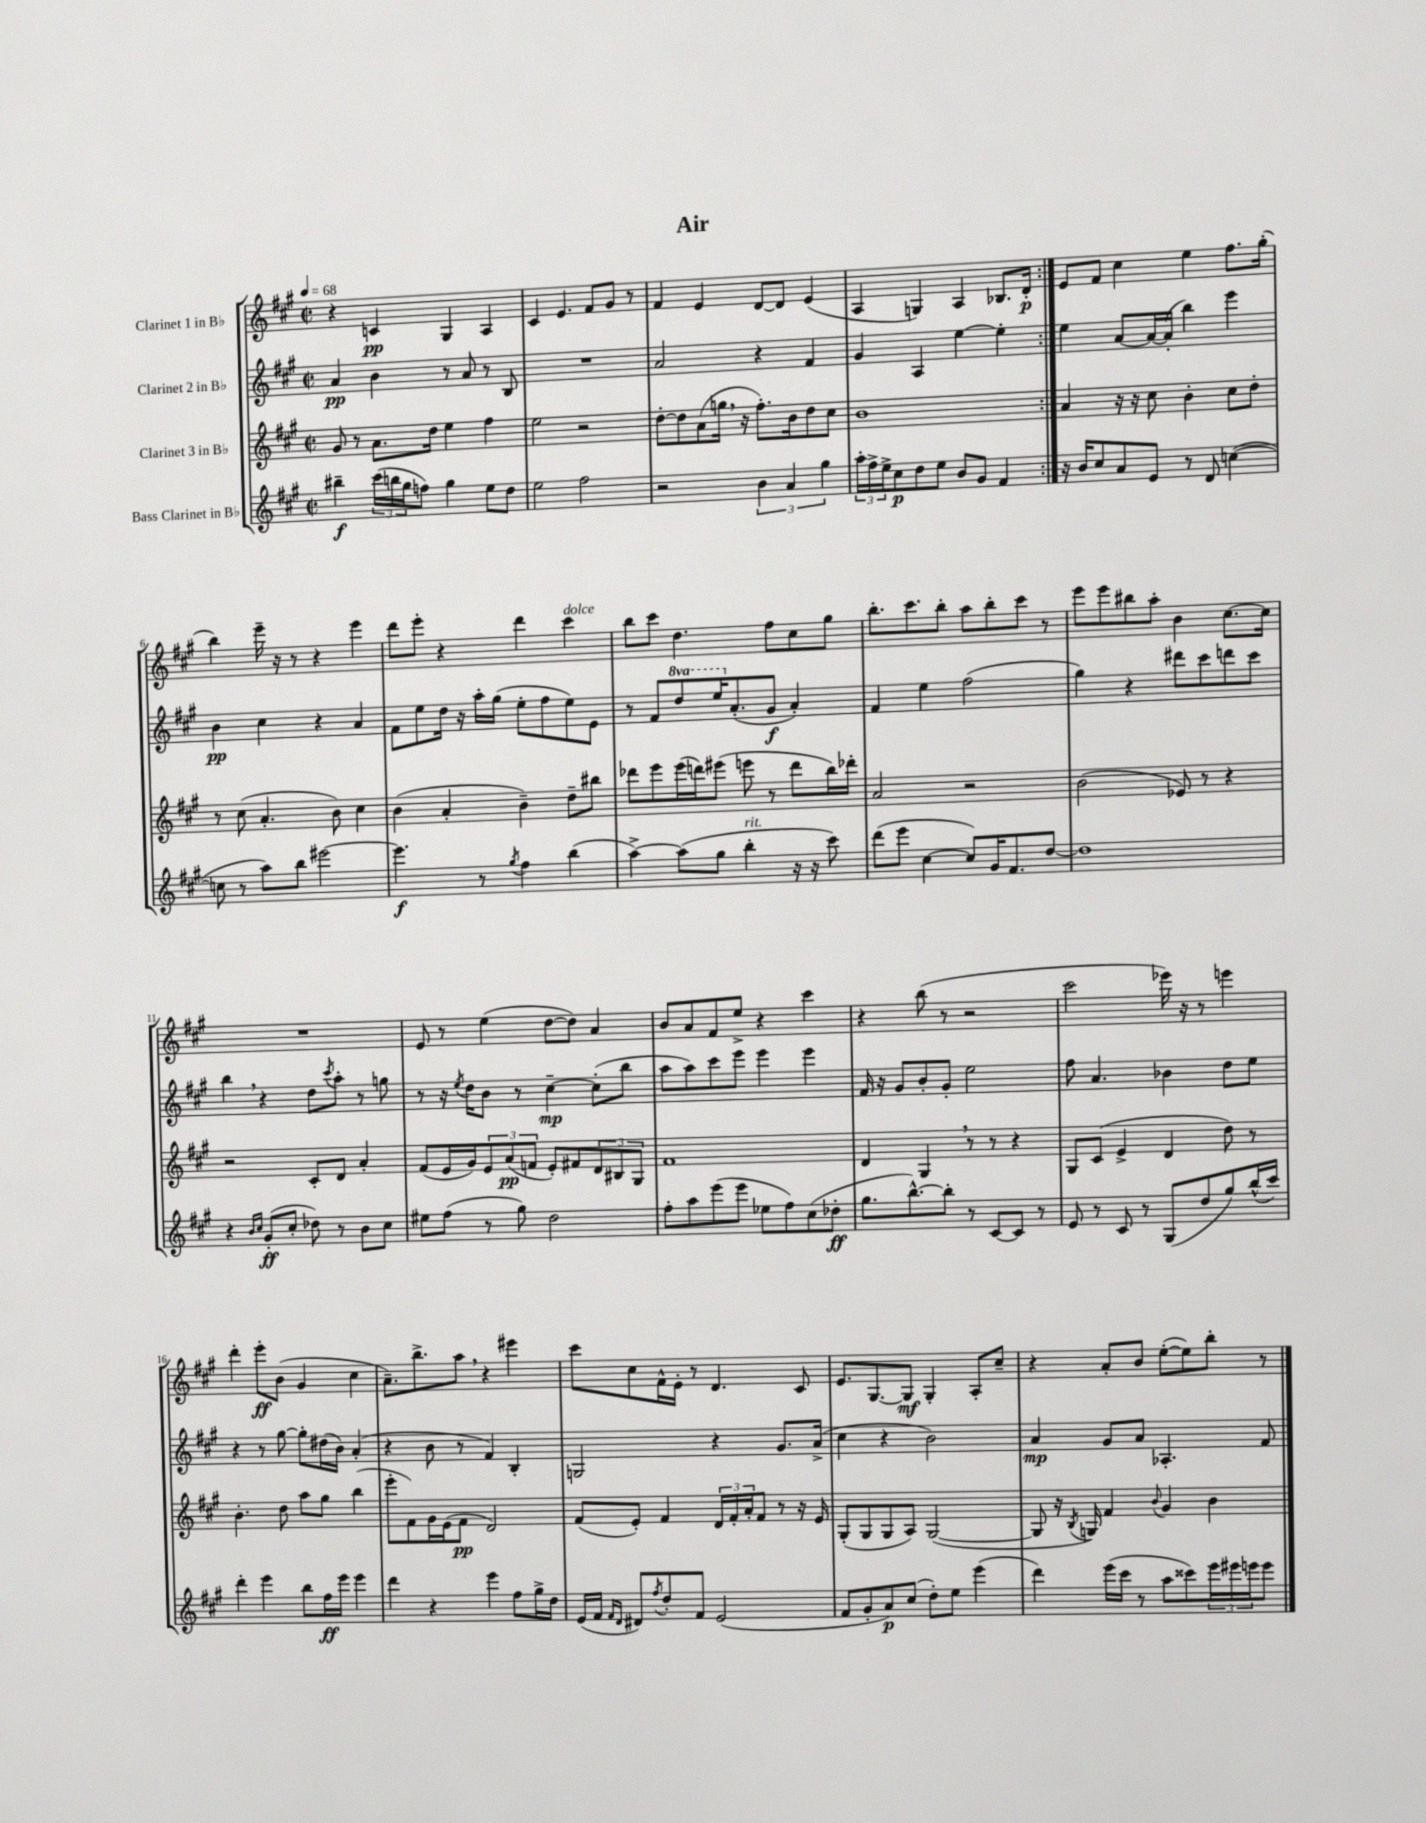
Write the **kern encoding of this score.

**kern	**dynam	**kern	**dynam	**kern	**dynam	**kern	**dynam
*part4	*part4	*part3	*part3	*part2	*part2	*part1	*part1
*staff4	*staff4	*staff3	*staff3	*staff2	*staff2	*staff1	*staff1
*I"Bass Clarinet in B♭	*	*I"Clarinet 3 in B♭	*	*I"Clarinet 2 in B♭	*	*I"Clarinet 1 in B♭	*
*clefG2	*	*clefG2	*	*clefG2	*	*clefG2	*
*k[f#c#g#]	*	*k[f#c#g#]	*	*k[f#c#g#]	*	*k[f#c#g#]	*
*M2/2	*	*M2/2	*	*M2/2	*	*M2/2	*
*met(c|)	*	*met(c|)	*	*met(c|)	*	*met(c|)	*
*MM68	*	*MM68	*	*MM68	*	*MM68	*
=1	=1	=1	=1	=1	=1	=1	=1
4bb#X~\	f	8g#/	.	4a/	pp	4r	.
.	.	8r	.	.	.	.	.
(24ccc#\LL	.	8.a\L	.	4b\	.	4cn/	pp
24bbn\	.	.	.	.	.	.	.
24gg#\J	.	.	.	.	.	.	.
8ffn\J)	.	.	.	.	.	.	.
.	.	16dd\Jk	.	.	.	.	.
4gg#\	.	4ee\	.	8r	.	4G#/	.
.	.	.	.	8a/	.	.	.
8ee\L	.	4ff#\	.	8r	.	4A/	.
8dd\J	.	.	.	8B/	.	.	.
=2	=2	=2	=2	=2	=2	=2	=2
2ee\	.	2ee\	.	1r	.	4c#/	.
.	.	.	.	.	.	4.e/	.
2ff#\	.	2r	.	.	.	.	.
.	.	.	.	.	.	8f#/L	.
.	.	.	.	.	.	8g#/J	.
.	.	.	.	.	.	8r	.
=3	=3	=3	=3	=3	=3	=3	=3
2r	.	[8dd'\L	.	2a/	.	4f#/	.
.	.	8dd\]	.	.	.	.	.
.	.	(8a\	.	.	.	4e/	.
.	.	16ggn,\Jk	.	.	.	.	.
.	.	16r	.	.	.	.	.
6b\	.	8.ff#'\L)	.	4r	.	[8d/L	.
.	.	.	.	.	.	8d/J]	.
6a/	.	.	.	.	.	.	.
.	.	16b\k	.	.	.	.	.
.	.	8dd\	.	4f#/	.	(4e/	.
6gg#\	.	.	.	.	.	.	.
.	.	8cc#\J	.	.	.	.	.
=4	=4	=4	=4	=4	=4	=4	=4
24aa'\LL	.	1b	.	4g#/	.	4A/	.
24ff#^\	.	.	.	.	.	.	.
24ee^\J	.	.	.	.	.	.	.
8cc#\	p	.	.	.	.	.	.
8dd\	.	.	.	4A/	.	4Gn/)	.
8ee\J	.	.	.	.	.	.	.
8b/L	.	.	.	[4ee\	.	4A/	.
8g#/J	.	.	.	.	.	.	.
4f#/	.	.	.	4ee'\]	.	8.B-X/L	.
.	.	.	.	.	.	16d'/Jk	p
=5:|!	=5:|!	=5:|!	=5:|!	=5:|!	=5:|!	=5:|!	=5:|!
16r	.	4a/	.	4ee\	.	8e/L	.
16b/KL	.	.	.	.	.	.	.
8cc#/	.	.	.	.	.	8f#/J	.
8a/	.	16r	.	[8a/L	.	4cc#\	.
.	.	16r	.	.	.	.	.
8e/J	.	8cc#\	.	16a/L_	.	.	.
.	.	.	.	(16a'/JJ]	.	.	.
8r	.	4b'\	.	4bb\)	.	4ee\	.
8d/	.	.	.	.	.	.	.
([4ccn\	.	8cc#\L	.	4eee\	.	8.ff#\L	.
.	.	8dd'\J	.	.	.	.	.
.	.	.	.	.	.	(16gg#'\Jk	.
!!LO:LB:g=z
=6	=6	=6	=6	=6	=6	=6	=6
8ccn\]	.	8r	.	4b\	pp	4bb\)	.
8r	.	(8cc#\	.	.	.	.	.
8aa\L)	.	4.a'/	.	4cc#\	.	16eee~\	.
.	.	.	.	.	.	16r	.
8bb\J	.	.	.	.	.	8r	.
[2eee#X\	.	.	.	4r	.	4r	.
.	.	8b\)	.	.	.	.	.
.	.	4cc#\	.	4a/	.	4eee\	.
=7	=7	=7	=7	=7	=7	=7	=7
4.eee#\]	f	(4b\	.	8f#\L	.	8ddd\L	.
.	.	.	.	8ee\	.	8eee'\J	.
.	.	4a'/	.	16dd\Jk	.	4r	.
.	.	.	.	16r	.	.	.
8r	.	.	.	16aa'\LL	.	.	.
.	.	.	.	(16gg#\JJ	.	.	.
8qgg#/	.	.	.	.	.	.	.
4ff#\	.	4b~\)	.	8ee'\L	.	4ddd\	.
.	.	.	.	8ff#\	.	.	.
!	!	!	!	!	!	!LO:TX:a:i:t=dolce	!
(4bb\	.	8dd~\L	.	8ee\)	.	4ccc#\	.
.	.	8bb#X\J	.	8e\J	.	.	.
=8	=8	=8	=8	=8	=8	=8	=8
[4aa^\)	.	8ddd-X\L	.	8r	.	8bb\L	.
.	.	8eee\	.	8f#/L	.	8ccc#\J	.
*	*	*	*	*8va	*	*	*
(8aa\L]	.	(16eee\L	.	8ddd/	.	4.dd\	.
.	.	16dddn\J)	.	.	.	.	.
8gg#\J	.	(8eee#X\J	.	16eee/K	.	.	.
*	*	*	*	*X8va	*	*	*
.	.	.	.	(8.a'/	.	.	.
!LO:TX:a:i:t=rit.	!	!	!	!	!	!	!
4bb'\	.	8eeen\	.	.	.	.	.
.	.	8r	.	8g#/J	f	8ff#\L	.
16r	.	8ddd\L	.	4a'/)	.	8cc#\	.
16r	.	.	.	.	.	.	.
8ccc#\)	.	16bb\L)	.	.	.	8gg#\J	.
.	.	16ddd-X'\JJ	.	.	.	.	.
=9	=9	=9	=9	=9	=9	=9	=9
(8ddd\L	.	2a/	.	4f#/	.	8.bb'\L	.
8eee\J	.	.	.	.	.	.	.
.	.	.	.	.	.	8.ccc#\	.
[4cc#\	.	.	.	4ee\	.	.	.
.	.	.	.	.	.	8bb'\J	.
8cc#/L])	.	2r	.	(2ff#\	.	8aa\L	.
16g#/K	.	.	.	.	.	8bb'\	.
8.f#/	.	.	.	.	.	.	.
.	.	.	.	.	.	8ccc#\J	.
[8dd/J	.	.	.	.	.	8r	.
=10	=10	=10	=10	=10	=10	=10	=10
1dd]	.	(2b\	.	4gg#\)	.	8eee\L	.
.	.	.	.	.	.	8eee\	.
.	.	.	.	4r	.	8bb#X\	.
.	.	.	.	.	.	8aa'\J	.
.	.	8e-X/)	.	8ddd#X\L	.	4b\	.
.	.	8r	.	8ccc#\	.	.	.
.	.	4r	.	8dddn\	.	[8.cc#\L	.
.	.	.	.	8ccc#\J	.	.	.
.	.	.	.	.	.	16cc#\Jk]	.
!!LO:LB:g=z
=11	=11	=11	=11	=11	=11	=11	=11
4r	.	2r	.	4bb,\	.	1r	.
16qqb/LL	.	.	.	.	.	.	.
16qqcc#/JJ	.	.	.	.	.	.	.
(8g#'/L	ff	.	.	4r	.	.	.
8cc#'/J	.	.	.	.	.	.	.
8dd-X\)	.	8c#'/L	.	8dd\L	.	.	.
.	.	.	.	8qccc#/	.	.	.
8r	.	8d/J	.	8aa'\J	.	.	.
8b\L	.	4a'/	.	8r	.	.	.
8cc#\J	.	.	.	8ggn\	.	.	.
=12	=12	=12	=12	=12	=12	=12	=12
8ee#X\L	.	(8f#/L	.	8r	.	8e/	.
(8ff#\J	.	16e/L	.	16r	.	8r	.
.	.	.	.	8qee/	.	.	.
.	.	16g#/J)	.	16dd\KL	.	.	.
8r	.	12e/	.	8b\J	.	(4ee\	.
.	.	(12a/	pp	.	.	.	.
8gg#\)	.	.	.	8r	.	.	.
.	.	12fn/J	.	.	.	.	.
2dd\	.	8e'/L)	.	[4cc#~\	mp	[8dd\L	.
.	.	8f#X/	.	.	.	8dd\J])	.
.	.	12d/	.	(8cc#'\L]	.	4a/	.
.	.	12B#X/	.	.	.	.	.
.	.	.	.	8bb\J	.	.	.
.	.	12G#/J	.	.	.	.	.
=13	=13	=13	=13	=13	=13	=13	=13
8ff#'\L	.	1f#	.	8aa\L	.	8b/L	.
8aa\	.	.	.	8aa\)	.	8a/	.
(8eee\	.	.	.	8ccc#\	.	8f#/	.
8eee\J	.	.	.	8eee\J	.	8ee^/J	.
8ee-X\L	.	.	.	4eee\	.	4r	.
8ff#\)	.	.	.	.	.	.	.
(8cc#\	.	.	.	4eee\	.	4ccc#\	.
8dd-X'\J	ff	.	.	.	.	.	.
=14	=14	=14	=14	=14	=14	=14	=14
8.gg#\L	.	4d/	.	16f#/	.	4r	.
.	.	.	.	16r	.	.	.
.	.	.	.	8g#/L	.	.	.
[8.bb^^\)	.	.	.	.	.	.	.
.	.	4G#,/	.	8b'/	.	(8bb\	.
8bb'\J]	.	.	.	8g#'/J	.	8r	.
8r	.	8r	.	2ee\	.	2r	.
[8c#/L	.	8r	.	.	.	.	.
8c#/J]	.	4r	.	.	.	.	.
8r	.	.	.	.	.	.	.
=15	=15	=15	=15	=15	=15	=15	=15
8e/	.	8G#/L	.	8ff#\	.	2ccc#\	.
8r	.	(8c#/J	.	4.a/	.	.	.
8c#/	.	4e^/	.	.	.	.	.
8r	.	.	.	.	.	.	.
(8G#/L	.	4d/	.	4b-X\	.	16eee-X\)	.
.	.	.	.	.	.	16r	.
8dd/	.	.	.	.	.	8r	.
8gg#/)	.	8dd\)	.	8dd\L	.	4eeen\	.
(16bb^^/L	.	8r	.	8ee\J	.	.	.
16ccc#/JJ)	.	.	.	.	.	.	.
!!LO:LB:g=z
=16	=16	=16	=16	=16	=16	=16	=16
4ddd'\	.	4.b'\	.	4r	.	4ddd'\	.
4eee\	.	.	.	8r	.	8eee'\L	ff
.	.	8dd\	.	[8gg#\	.	(8b\J	.
8bb\L	.	8aa\L	.	8gg#'\L]	.	4g#/	.
16ff#\L	ff	8gg#\J	.	(16dd#X\L	.	.	.
16eee\JJ	.	.	.	16b\JJ)	.	.	.
4eee\	.	(4bb\	.	(4a'/	.	4cc#\	.
=17	=17	=17	=17	=17	=17	=17	=17
4ddd\	.	8eee'\L	.	4r	.	8.a~\L)	.
.	.	8f#\)	.	.	.	.	.
.	.	.	.	.	.	8.bb^\	.
4r	.	16g#\L	.	8b\	.	.	.
.	.	(16e\J	.	.	.	.	.
.	.	8f#\J	pp	8r	.	8aa,\J	.
4eee\	.	2d/)	.	4f#/)	.	4r	.
8ff#\L	.	.	.	4B'/	.	4eee#X\	.
16gg#^\L	.	.	.	.	.	.	.
16dd\JJ	.	.	.	.	.	.	.
=18	=18	=18	=18	=18	=18	=18	=18
(16e/LL	.	(8f#/L	.	2Gn/	.	8ccc#\L	.
16f#/JJ	.	.	.	.	.	.	.
16qqf#/LL	.	.	.	.	.	.	.
16qqd/JJ	.	.	.	.	.	.	.
8d#X/L)	.	8e'/J)	.	.	.	8cc#\	.
8qff#/	.	.	.	.	.	.	.
8dd'/	.	4f#/	.	.	.	16f#^^\L	.
.	.	.	.	.	.	16e'\JJ	.
8f#/J	.	.	.	.	.	8r	.
(2e/	.	24d/LL	.	4r	.	4.d/	.
.	.	24f#'/	.	.	.	.	.
.	.	24a'/J	.	.	.	.	.
.	.	8f#/J	.	.	.	.	.
.	.	8r	.	8.g#/L	.	.	.
.	.	16r	.	.	.	8c#/	.
.	.	16e/	.	(16a^/Jk	.	.	.
=19	=19	=19	=19	=19	=19	=19	=19
8f#/L	.	(8G#'/L	.	4cc#\	.	8.e/L	.
8g#'/	.	8G#/	.	.	.	.	.
.	.	.	.	.	.	[8.G#/	.
8a/)	p	8G#/	.	4r	.	.	.
(8cc#/J	.	8A/J)	.	.	.	8G#/J]	mf
8dd'\L)	.	([2G#/	.	2b\)	.	4G#'/	.
8ee\J	.	.	.	.	.	.	.
(4eee\	.	.	.	.	.	8A'/L	.
.	.	.	.	.	.	8cc#~/J	.
=20	=20	=20	=20	=20	=20	=20	=20
4ddd\)	.	8G#/]	.	4a/	mp	4r	.
.	.	16r	.	.	.	.	.
.	.	8qB/	.	.	.	.	.
.	.	16Gn/)	.	.	.	.	.
(16eee\LL	.	4f#/	.	8g#/L	.	8a'/L	.
16ccc#\JJ	.	.	.	.	.	.	.
8r	.	.	.	8a/J	.	8b/J	.
.	.	8qqb/	.	.	.	.	.
8aa\L	.	4g#/	.	4.A-X'/	.	([8ee'\L	.
8ccc##X\)	.	.	.	.	.	8ee\])	.
24eee\L	.	4b\	.	.	.	8bb'\J	.
24eee#X\	.	.	.	.	.	.	.
24eeen\J	.	.	.	.	.	.	.
8eee\J	.	.	.	8f#/	.	8r	.
==	==	==	==	==	==	==	==
*-	*-	*-	*-	*-	*-	*-	*-
